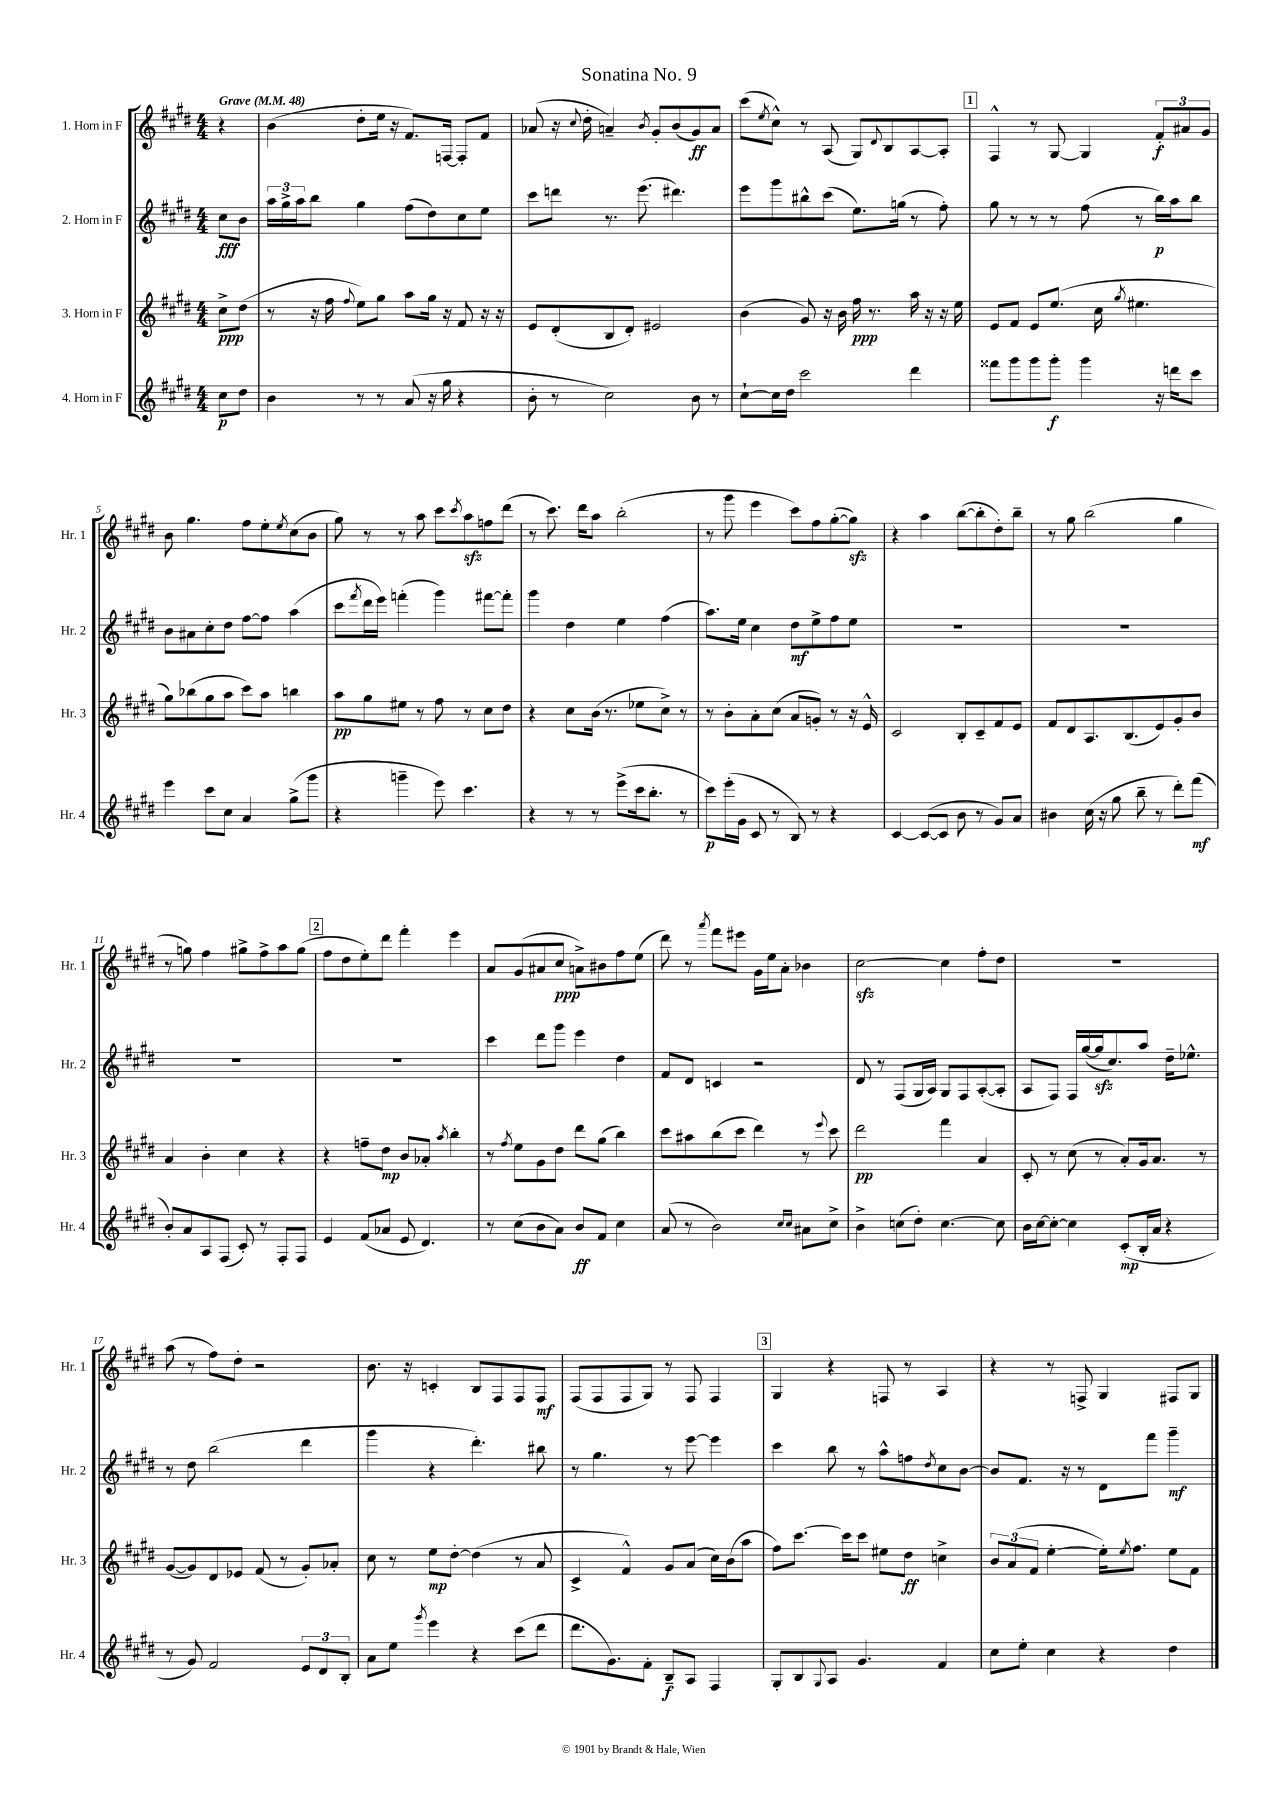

**kern	**dynam	**kern	**dynam	**kern	**dynam	**kern	**dynam
*part4	*part4	*part3	*part3	*part2	*part2	*part1	*part1
*staff4	*staff4	*staff3	*staff3	*staff2	*staff2	*staff1	*staff1
*I"4. Horn in F	*	*I"3. Horn in F	*	*I"2. Horn in F	*	*I"1. Horn in F	*
*I'Hr. 4	*	*I'Hr. 3	*	*I'Hr. 2	*	*I'Hr. 1	*
*clefG2	*	*clefG2	*	*clefG2	*	*clefG2	*
*k[f#c#g#d#]	*	*k[f#c#g#d#]	*	*k[f#c#g#d#]	*	*k[f#c#g#d#]	*
*M4/4	*	*M4/4	*	*M4/4	*	*M4/4	*
*MM48	*	*MM48	*	*MM48	*	*MM48	*
=	=	=	=	=	=	=	=
!	!	!	!	!	!	!LO:TX:a:B:t=Grave	!
8cc#\L	p	8cc#^\L	ppp	8cc#\L	fff	4r	.
8dd#\J	.	(8dd#\J	.	8b\J	.	.	.
=1	=1	=1	=1	=1	=1	=1	=1
4b\	.	8r	.	24aa\LL	.	(4b\	.
.	.	.	.	24gg#^\	.	.	.
.	.	.	.	24aa\J	.	.	.
.	.	16r	.	8bb\J	.	.	.
.	.	16ff#\	.	.	.	.	.
.	.	8qqff#/	.	.	.	.	.
8r	.	8ee\L)	.	4gg#\	.	8dd#'\L	.
8r	.	8gg#\J	.	.	.	16ee\Jk	.
.	.	.	.	.	.	16r	.
(8a/	.	8aa\L	.	(8ff#\L	.	8.f#/L)	.
16r	.	16gg#\Jk	.	8dd#\)	.	.	.
16gg#\	.	16r	.	.	.	[16Fn/Jk	.
4r	.	8f#/	.	8cc#\	.	8F'/L]	.
.	.	16r	.	8ee\J	.	8f#/J	.
.	.	16r	.	.	.	.	.
=2	=2	=2	=2	=2	=2	=2	=2
8b'\	.	8e/L	.	8ccc#\L	.	(8a-X/	.
8r	.	(8d#'/	.	8dddn\J	.	16r	.
.	.	.	.	.	.	8qqcc#/	.
.	.	.	.	.	.	16dd#'\	.
2cc#\)	.	8B/	.	8.r	.	4an~/)	.
.	.	8d#'/J)	.	.	.	.	.
.	.	.	.	(8.eee\	.	.	.
.	.	.	.	.	.	8qb/	.
.	.	2e#X/	.	.	.	8g#'/L	.
.	.	.	.	4.ddd#X\)	.	(8b/	.
8b\	.	.	.	.	.	8g#/)	ff
8r	.	.	.	.	.	8a/J	.
=3	=3	=3	=3	=3	=3	=3	=3
[8cc#`\L	.	(4b\	.	8eee\L	.	(8ccc#\L	.
.	.	.	.	.	.	8qee/	.
16cc#\L]	.	.	.	8ggg#\	.	8cc#^^\J)	.
16dd#\JJ	.	.	.	.	.	.	.
2ccc#\	.	8g#/)	.	8bb#X^^\	.	8r	.
.	.	16r	.	(8ccc#\J	.	(8A/	.
.	.	16b\	.	.	.	.	.
.	.	16ff#\	ppp	8.ee\L)	.	8G#/L)	.
.	.	8.r	.	.	.	.	.
.	.	.	.	.	.	8qqd#/	.
.	.	.	.	.	.	8B/	.
.	.	.	.	(16ggn\Jk	.	.	.
4ddd#\	.	16aa\	.	8r	.	[8A/	.
.	.	16r	.	.	.	.	.
.	.	16r	.	8ff#'\)	.	8A'/J]	.
.	.	16ee\	.	.	.	.	.
!!LO:REH:place=s1:t=1
=4	=4	=4	=4	=4	=4	=4	=4
8fff##X\L	.	8e/L	.	8gg#\	.	4F#^^/	.
8ggg#\	.	8f#/J	.	8r	.	.	.
8ggg#\	.	8e/L	.	8r	.	8r	.
8ggg#'\J	f	(8.ee/J	.	8r	.	[8G#/	.
4ggg#\	.	.	.	(8ff#\	.	4G#/]	.
.	.	16cc#\	.	.	.	.	.
.	.	8qgg#/	.	.	.	.	.
.	.	4.ee#X\	.	8r	.	.	.
16r	.	.	.	16bb\LL)	p	12f#'/L	f
16dddn\KL	.	.	.	16aa\J	.	.	.
.	.	.	.	.	.	12a#X/	.
8ccc#\J	.	.	.	8bb\J	.	.	.
.	.	.	.	.	.	12g#/J	.
!!LO:LB:g=z
=5	=5	=5	=5	=5	=5	=5	=5
4eee\	.	8gg#\L)	.	8b\L	.	8b\	.
.	.	(8bb-X\	.	8a#X\	.	4.gg#\	.
8ccc#\L	.	8gg#\	.	8cc#'\	.	.	.
8cc#\J	.	8aa\J	.	8dd#\J	.	.	.
4a/	.	8ccc#\L)	.	[8ff#\L	.	8ff#\L	.
.	.	8aa\J	.	8ff#\J]	.	8ee'\	.
.	.	.	.	.	.	8qee/	.
(8gg#^\L	.	4bbn\	.	(4aa\	.	(8cc#\	.
8ggg#\J	.	.	.	.	.	8b\J	.
=6	=6	=6	=6	=6	=6	=6	=6
4r	.	8aa\L	pp	8ccc#\L	.	8gg#\)	.
.	.	.	.	8qfff#/	.	.	.
.	.	8gg#\	.	16ddd#\L	.	8r	.
.	.	.	.	16eee\JJ)	.	.	.
4gggn~\	.	8ee#X\J	.	(4fffn'\	.	8r	.
.	.	8r	.	.	.	8aa\	.
8eee\)	.	8ff#\	.	4ggg#\)	.	8ccc#\L	.
.	.	.	.	.	.	8qccc#/	.
4.ccc#\	.	8r	.	.	.	8aazz\	.
.	.	8cc#\L	.	[8fff#X\L	.	8ffn\	.
.	.	8dd#\J	.	8fff#'\J]	.	(8ddd#\J	.
=7	=7	=7	=7	=7	=7	=7	=7
4r	.	4r	.	4ggg#\	.	8r	.
.	.	.	.	.	.	8.ccc#\)	.
8r	.	8cc#\L	.	4dd#\	.	.	.
.	.	.	.	.	.	16ddd#\KL	.
8r	.	(16b\Jk	.	.	.	8aa\J	.
.	.	8.r	.	.	.	.	.
(8eee^\L	.	.	.	4ee\	.	(2bb'\	.
16ccc#\k	.	8ee-X\L	.	.	.	.	.
8.bb'\J	.	.	.	.	.	.	.
.	.	8cc#^\J)	.	(4ff#\	.	.	.
8r	.	8r	.	.	.	.	.
=8	=8	=8	=8	=8	=8	=8	=8
8ccc#\L)	p	8r	.	8.aa\L)	.	8r	.
(16eee'\L	.	8b'\L	.	.	.	8ggg#\	.
16g#\JJ	.	.	.	16ee\Jk	.	.	.
8c#/	.	8a'\	.	4cc#\	.	4eee\	.
8r	.	(8cc#\J	.	.	.	.	.
8B/)	.	8a/L	.	8dd#\L	mf	8ccc#\L)	.
8r	.	8gn'/J)	.	8ee^\	.	8ff#\	.
4r	.	8r	.	8ff#\	.	([8gg#'\	.
.	.	16r	.	8ee\J	.	8gg#zz\J])	.
.	.	16e^^/	.	.	.	.	.
=9	=9	=9	=9	=9	=9	=9	=9
[4c#/	.	2c#/	.	1r	.	4r	.
(8c#/L_	.	.	.	.	.	4aa\	.
8c#/J]	.	.	.	.	.	.	.
8b\	.	8B'/L	.	.	.	([8bb\L	.
8r	.	8c#~/	.	.	.	8bb'\]	.
8g#/L)	.	8f#/	.	.	.	8dd#'\)	.
8a/J	.	8e/J	.	.	.	8bb~\J	.
=10	=10	=10	=10	=10	=10	=10	=10
4b#X\	.	8f#/L	.	1r	.	8r	.
.	.	8d#/	.	.	.	8gg#\	.
(16cc#\	.	8.A/	.	.	.	(2bb\	.
16r	.	.	.	.	.	.	.
8gg#\	.	.	.	.	.	.	.
.	.	(8.B/	.	.	.	.	.
8bb~\	.	.	.	.	.	.	.
8r	.	8e/)	.	.	.	.	.
8ddd#'\L)	.	8g#'/	.	.	.	4gg#\	.
(8fff#\J	mf	8b/J	.	.	.	.	.
!!LO:LB:g=z
=11	=11	=11	=11	=11	=11	=11	=11
8b'/L)	.	4a/	.	1r	.	8r	.
8a/	.	.	.	.	.	8ggn\)	.
8A/	.	4b'\	.	.	.	4ff#\	.
(8F#/J	.	.	.	.	.	.	.
8c#'/)	.	4cc#\	.	.	.	8gg#X^\L	.
8r	.	.	.	.	.	8ff#^\	.
8F#'/L	.	4r	.	.	.	8aa\	.
8F#/J	.	.	.	.	.	(8gg#\J	.
!!LO:REH:place=s1:t=2
=12	=12	=12	=12	=12	=12	=12	=12
4e/	.	4r	.	1r	.	8ff#\L	.
.	.	.	.	.	.	8dd#\	.
(8f#/L	.	8ffn~\L	.	.	.	8ee'\)	.
8a-X/J	.	8dd#\J	mp	.	.	8ddd#\J	.
8e/	.	8b/L	.	.	.	4fff#'\	.
4.d#/)	.	8a-X'/J	.	.	.	.	.
.	.	8qaa/	.	.	.	.	.
.	.	4bb'\	.	.	.	4eee\	.
=13	=13	=13	=13	=13	=13	=13	=13
8r	.	8r	.	4ccc#\	.	8a/L	.
.	.	8qff#/	.	.	.	.	.
(8cc#\L	.	8ee\L	.	.	.	(8g#/	.
8b\	.	8g#\	.	8ddd#\L	.	8a#X/	.
8a\J)	.	8dd#\J	.	8ggg#\J	.	8cc#/J	ppp
8b/L	ff	8ddd#\L	.	4eee\	.	8an^\L)	.
8f#/J	.	(8gg#\J	.	.	.	8b#X\	.
4cc#\	.	4bb\)	.	4dd#\	.	8ff#\	.
.	.	.	.	.	.	(8ee\J	.
=14	=14	=14	=14	=14	=14	=14	=14
(8a/	.	8ccc#\L	.	8f#/L	.	8ddd#\)	.
8r	.	8aa#X\	.	8d#/J	.	8r	.
.	.	.	.	.	.	8qaaa/	.
2b\)	.	(8bb\	.	4cn/	.	8fff#\L	.
.	.	8ccc#\J	.	.	.	8eee#X\J	.
.	.	4ddd#\)	.	2r	.	16g#\LL	.
.	.	.	.	.	.	16ee\J	.
.	.	.	.	.	.	8a'\J	.
16qqcc#/LL	.	.	.	.	.	.	.
16qqcc#/JJ	.	.	.	.	.	.	.
8a#X\L	.	8r	.	.	.	4b-X\	.
.	.	8qqeee/	.	.	.	.	.
8cc#^\J	.	8ccc#\	.	.	.	.	.
=15	=15	=15	=15	=15	=15	=15	=15
4b^\	.	2ddd#\	pp	8d#/	.	[2cc#zz\	.
.	.	.	.	8r	.	.	.
(8ccn\L	.	.	.	(8F#/L	.	.	.
8dd#'\J)	.	.	.	16G#/L	.	.	.
.	.	.	.	16A/JJ)	.	.	.
[4.cc\	.	4fff#\	.	8G#/L	.	4cc#\]	.
.	.	.	.	8F#/	.	.	.
.	.	4a/	.	([8A'/	.	8ff#'\L	.
8cc\]	.	.	.	8A'/J]	.	8dd#\J	.
=16	=16	=16	=16	=16	=16	=16	=16
16b\LL	.	8c#'/	.	8A/L	.	1r	.
[16cc#\J	.	.	.	.	.	.	.
8cc#'\J_	.	8r	.	8F#/J)	.	.	.
4cc#\]	.	(8cc#\	.	16F#/LL	.	.	.
.	.	.	.	([16gg#/	.	.	.
.	.	8r	.	16gg#zz/J]	.	.	.
.	.	.	.	8.cc#/)	.	.	.
(8c#'/L	mp	8a'/L)	.	.	.	.	.
16B'/L	.	16g#/k	.	8aa/J	.	.	.
16a/JJ	.	8.a/J	.	.	.	.	.
4r	.	.	.	16dd#~\KL	.	.	.
.	.	.	.	8.ee-X^^\J	.	.	.
.	.	8r	.	.	.	.	.
!!LO:LB:g=z
=17	=17	=17	=17	=17	=17	=17	=17
8r	.	([8g#/L	.	8r	.	(8aa\	.
8g#/)	.	8g#/])	.	8dd#\	.	8r	.
2f#/	.	8d#/	.	(2bb\	.	8ff#\L)	.
.	.	8e-X/J	.	.	.	8dd#'\J	.
.	.	(8f#/	.	.	.	2r	.
.	.	8r	.	.	.	.	.
12e/L	.	8g#'/L)	.	4ddd#\	.	.	.
12d#/	.	.	.	.	.	.	.
.	.	8a-X'/J	.	.	.	.	.
12B'/J	.	.	.	.	.	.	.
=18	=18	=18	=18	=18	=18	=18	=18
8a\L	.	8cc#\	.	4ggg#\	.	8.b\	.
8ee\J	.	8r	.	.	.	.	.
.	.	.	.	.	.	16r	.
8qggg#/	.	.	.	.	.	.	.
4eee\	.	8ee\L	mp	4r	.	4cn'/	.
.	.	[8dd#'\J	.	.	.	.	.
4r	.	(4dd#\]	.	4.ddd#'\)	.	8B/L	.
.	.	.	.	.	.	8F#/	.
(8ccc#\L	.	8r	.	.	.	8F#/	.
8ddd#\J	.	8a/	.	8bb#X\	.	8F#/J	mf
=19	=19	=19	=19	=19	=19	=19	=19
8.ddd#\L	.	4c#^/	.	8r	.	(8F#/L	.
.	.	.	.	4.gg#\	.	8F#/	.
8.g#\)	.	.	.	.	.	.	.
.	.	4f#^^/)	.	.	.	8F#/	.
8f#'\J	.	.	.	.	.	8G#/J)	.
8B~/L	f	8g#/L	.	8r	.	8r	.
8A/J	.	(8a/J	.	[8eee\	.	8F#/	.
4F#/	.	16cc#\LL)	.	4eee\]	.	4F#/	.
.	.	(16b\J	.	.	.	.	.
.	.	8aa\J	.	.	.	.	.
!!LO:REH:place=s1:t=3
=20	=20	=20	=20	=20	=20	=20	=20
8G#'/L	.	8ff#\L)	.	4ccc#\	.	4G#/	.
8B/	.	[8.ccc#\J	.	.	.	.	.
8qqG#/	.	.	.	.	.	.	.
8A/J	.	.	.	8bb\	.	4r	.
.	.	16ccc#\KL]	.	.	.	.	.
4.g#/	.	8ccc#\J	.	8r	.	.	.
.	.	8ee#X\L	.	8aa^^\L	.	8Fn/	.
.	.	8dd#\J	ff	8ffn\	.	8r	.
.	.	.	.	8qdd#/	.	.	.
4f#/	.	4ccn^\	.	8cc#\	.	4A/	.
.	.	.	.	[8b\J	.	.	.
=21	=21	=21	=21	=21	=21	=21	=21
8cc#\L	.	12b/L	.	8b/L]	.	4r	.
.	.	(12a/	.	.	.	.	.
8ee'\J	.	.	.	8.f#/J	.	.	.
.	.	12f#/J	.	.	.	.	.
4cc#\	.	[4ee'\	.	.	.	8r	.
.	.	.	.	16r	.	.	.
.	.	.	.	8r	.	8Fn^/	.
4r	.	16ee'\KL])	.	8d#\L	.	4G#/	.
.	.	8qee/	.	.	.	.	.
.	.	8.ff#\J	.	.	.	.	.
.	.	.	.	8fff#\J	.	.	.
4dd#\	.	8ee\L	.	4ggg#~\	mf	8F#X/L	.
.	.	8f#\J	.	.	.	8G#/J	.
==	==	==	==	==	==	==	==
*-	*-	*-	*-	*-	*-	*-	*-
